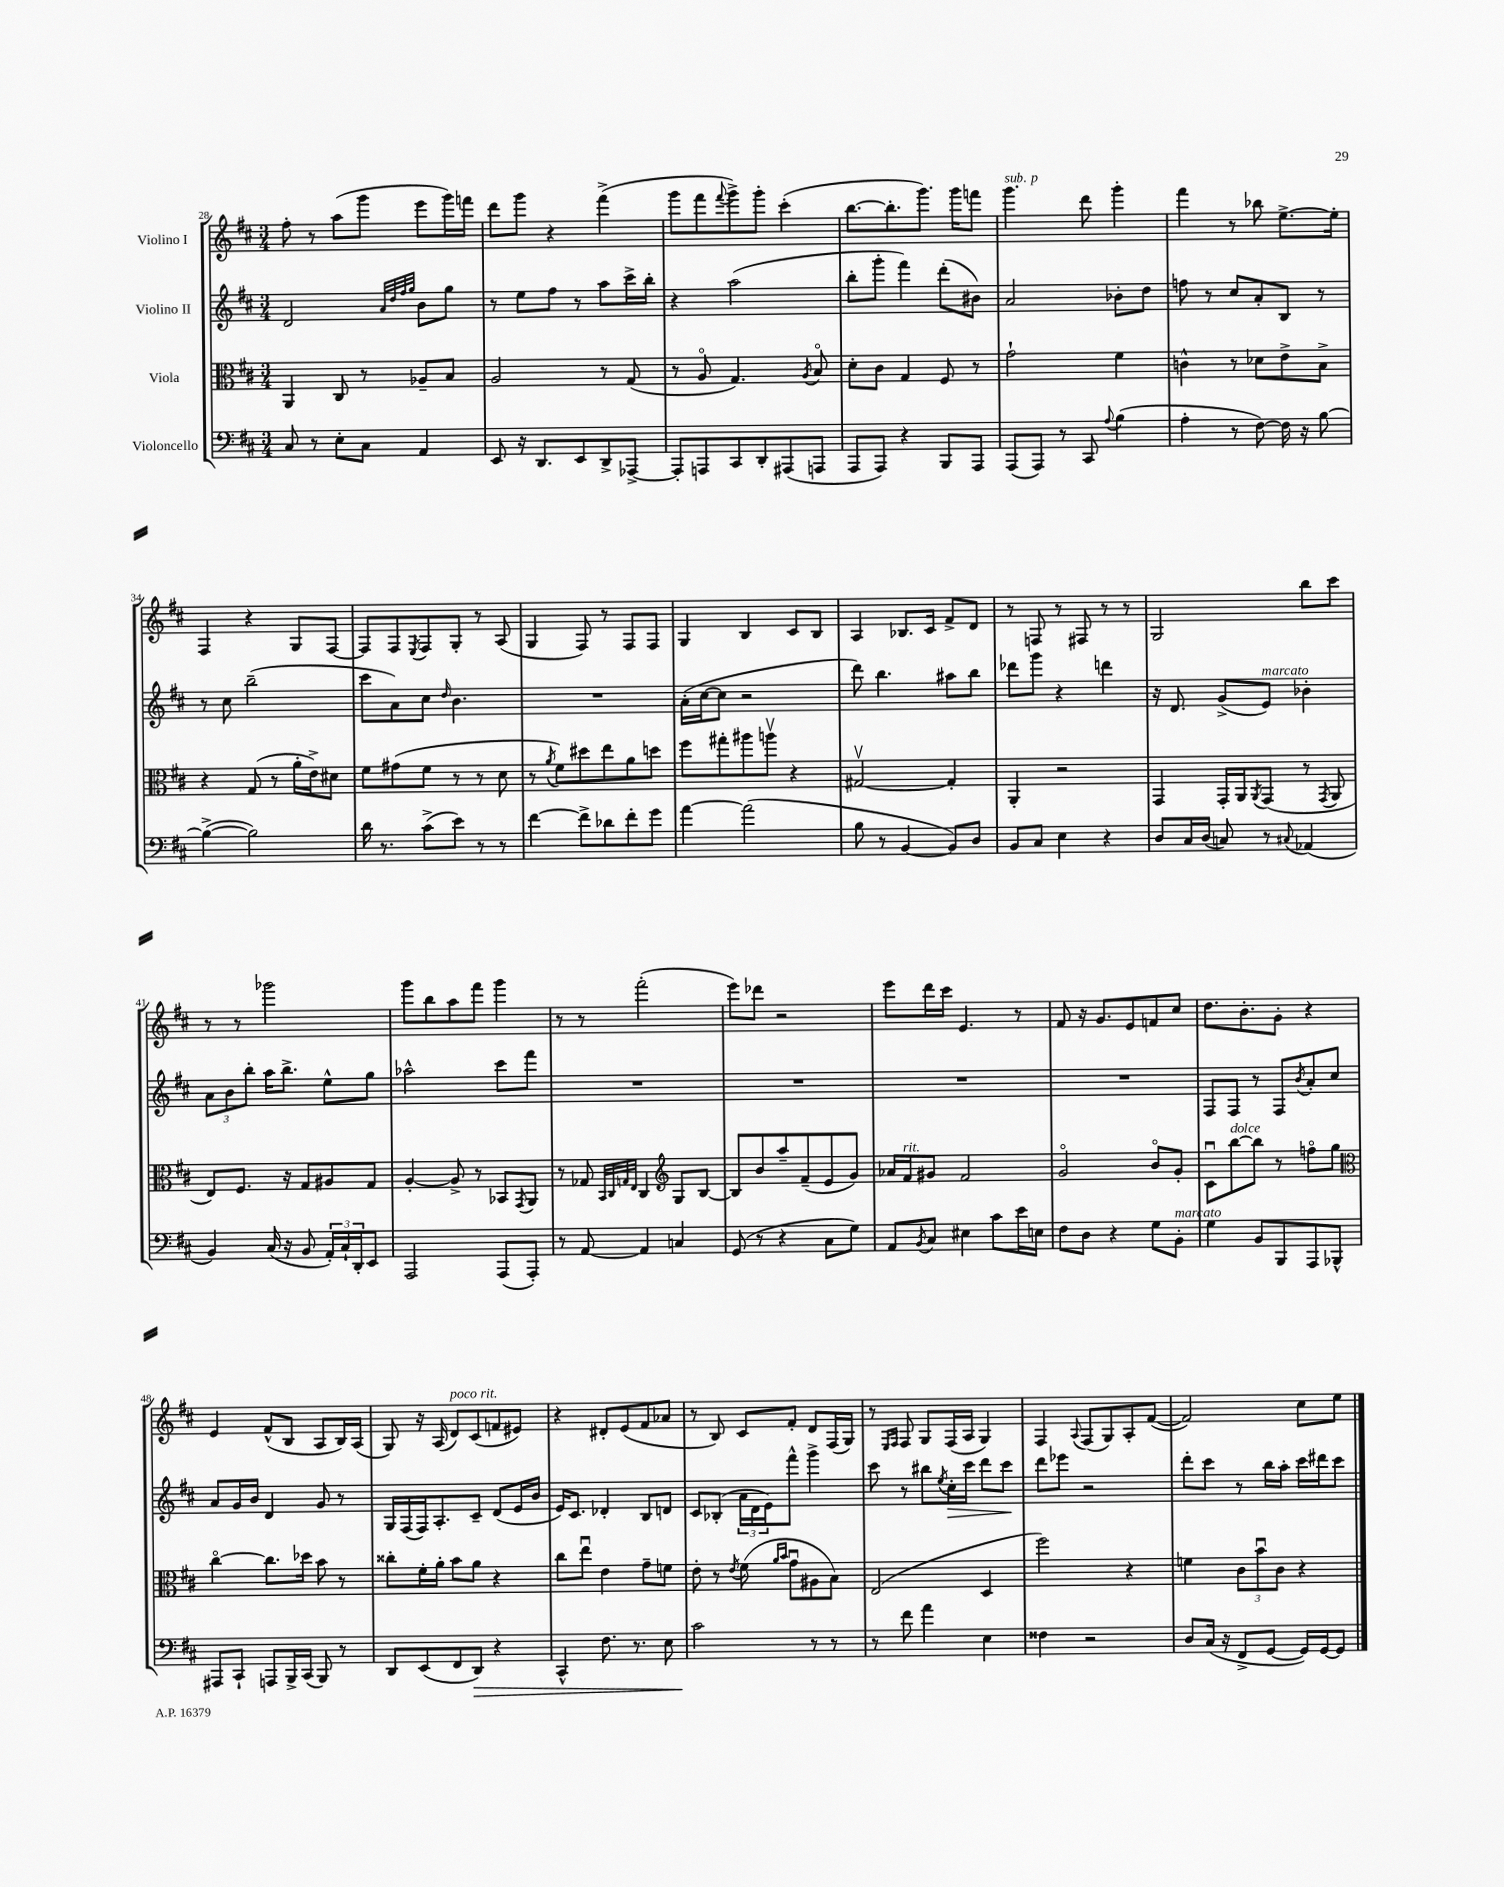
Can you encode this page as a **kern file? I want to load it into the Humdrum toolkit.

**kern	**kern	**kern	**kern
*staff4	*staff3	*staff2	*staff1
*clefF4	*clefC3	*clefG2	*clefG2
*k[f#c#]	*k[f#c#]	*k[f#c#]	*k[f#c#]
*M3/4	*M3/4	*M3/4	*M3/4
8C#/	4AA/	2d/	8ff#'\
8r	.	.	8r
8E'\L	8C#/	.	(8aa\L
8C#\J	8r	.	8ggg\J
.	.	32qqa/LLL	.
.	.	32qqdd/	.
.	.	32qqff#/	.
.	.	32qqgg/JJJ	.
4AA/	8A-~/L	8b\L	8eee\L
.	8B/J	8gg\J	16ggg\L)
.	.	.	16fff\JJ
=	=	=	=
8EE/	2A/	8r	8ddd\L
16r	.	8ee\L	8ggg\J
8.DD/L	.	.	.
.	.	8ff#\J	4r
8EE/	.	8r	.
8DD^/	8r	8aa\L	(4fff#^\
[8AAA-^/J	(8G/	16ccc#^\L	.
.	.	16bb'\JJ	.
=	=	=	=
8AAA-'/]L	8r	4r	8ggg\L
8AAA/	8Ao/	.	8fff#\
.	.	.	8qqfff#/
8CC#/	4.G/)	(2aa\	8ggg^\)
8DD'/	.	.	8ggg'\J
(8AAA#/	.	.	(4ccc#'\
.	8qA/	.	.
8AAA/J	8Bo/	.	.
=	=	=	=
8AAA/L	8d'\L	8bb'\L	[8.bb\L
8AAA/J)	8c#\J	8ggg'\J	.
.	.	.	8.bb'\]
4r	4G/	4fff#\)	.
.	.	.	8.ggg\J)
8BBB/L	8F#/	(8ddd'\L	.
.	.	.	16ggg\LK
8AAA/J	8r	8b#\J)	8fff\J
=	=	=	=
(8AAA/L	2g`\	2a/	4.ggg\
8AAA/J)	.	.	.
8r	.	.	.
8CC#/	.	.	8ddd\
8qqA/	.	.	.
(4B\	4f#\	8b-'\L	4ggg'\
.	.	8dd\J	.
=	=	=	=
4A'\	4c^^\	8ff\	4fff#\
.	.	8r	.
8r	8r	8cc#/L	8r
[8F#\)	8d-\L	8a'/	8bb-\
16F#\]	8e^\	8B/J	[8.ee^\L
16r	.	.	.
[8B\	8B^\J	8r	.
.	.	.	16ee'\]Jk
=	=	=	=
(4B^\_	4r	8r	4F#/
.	.	8cc#\	.
2B\])	(8G/	(2bb~\	4r
.	8r	.	.
.	16a'\LL	.	8G/L
.	16e^\J)	.	.
.	8d#\J	.	[8F#/J
=	=	=	=
16d\	8f#\L	8ccc#\L	8F#/]L
8.r	.	.	.
.	(8g#\	8a\)	8F#/
.	.	.	8qE/
(8c#^\L	8f#\J	8cc#\J	8F#/
.	.	16qqdd/	.
8e\J)	8r	4.b\	8G'/J
8r	8r	.	8r
8r	8d\	.	(8A/
=	=	=	=
[4f#\	8r	2.r	4G/
.	8qa/	.	.
.	8f#\L)	.	.
8f#^\]L	8dd#\	.	8F#/)
8d-\	8ee\	.	8r
8f#'\	8a\	.	8F#/L
8g\J	8dd\J	.	8F#/J
=	=	=	=
[4a\	8ff#\L	(16a'\LL	4G/
.	.	[16cc#\J	.
.	8gg#'\	8cc#\]J	.
(2a\]	8aa#\	2r	4B/
.	8aav\J	.	.
.	4r	.	8c#/L
.	.	.	8B/J
=	=	=	=
8B\	[2G#v/	8ddd\)	4A/
8r	.	4.bb\	.
[4BB/	.	.	8.B-/L
.	.	.	16c#/Jk
8BB/]L)	4G#'/]	8aa#\L	8f#^/L
8D/J	.	8bb\J	8d/J
=	=	=	=
8BB/L	4AA'/	8ddd-\L	8r
8C#/J	.	8ggg\J	8F/
4E\	2r	4r	8r
.	.	.	8F#/
4r	.	4ddd\	8r
.	.	.	8r
=	=	=	=
8D/L	4GG/	16r	2G/
.	.	8.d/	.
16C#/L	.	.	.
(16D/JJ	.	.	.
8C/)	16GG'/LL	(8g^/L	.
.	16AA/J	.	.
.	8qAA/	.	.
8r	(8GG/J	8e/J)	.
8qqC#/	.	.	.
(4AA-/	8r	4b-'\	8bb\L
.	8qGG/	.	.
.	8AA/	.	8ccc#\J
=	=	=	=
4BB/)	8E/L)	12a\L	8r
.	.	12b\	.
.	8.F#/J	.	8r
.	.	12bb'\J	.
(16C#/	.	16aa\LK	2ggg-\
16r	16r	8.bb^\J	.
8BB/	8G/L	.	.
24AA'/LL)	8A#/	8ee^^\L	.
24C#`/	.	.	.
24DD'/J	.	.	.
8EE/J	8G/J	8gg\J	.
=	=	=	=
2AAA/	[4A'/	2aa-^^\	8ggg\L
.	.	.	8bb\
.	8A^/]	.	8aa\
.	8r	.	8fff#\J
(8AAA/L	8BB-/L	8ccc#\L	4ggg\
.	8qGG/	.	.
8AAA'/J)	8AA/J	8fff#\J	.
=	=	=	=
8r	8r	2.r	8r
[8AA/	8G-/	.	8r
.	32qqBB/LLL	.	.
.	32qqC#/	.	.
.	32qqG/	.	.
.	32qqE/JJJ	.	.
4AA/]	4C#/	.	(2fff#'\
*	*clefG2	*	*
4C/	8G/L	.	.
.	[8B/J	.	.
=	=	=	=
(8GG/	8B/]L	2.r	8eee\L)
8r	8b/	.	8ddd-\J
4r	8aa~/	.	2r
.	(8f#~/	.	.
8C#\L	8e/	.	.
8G\J)	8g/J)	.	.
=	=	=	=
8AA/L	16a-/LL	2.r	8eee\L
.	16f#/J	.	.
8qBB/	.	.	.
8C#/J	8g#/J	.	16ddd\L
.	.	.	16ccc#\JJ
4E#\	2f#/	.	4.e/
8c#\L	.	.	.
16e\L	.	.	8r
16E\JJ	.	.	.
=	=	=	=
8F#\L	2go/	2.r	8f#/
8D\J	.	.	16r
.	.	.	8.g/L
4r	.	.	.
.	.	.	8e/
8G\L	8bo/L	.	8f/
8BB'\J	8g'/J	.	8cc#/J
=	=	=	=
4G\	8c#u\L	8F#/L	8.dd\L
.	[8bb\	8F#/J	.
.	.	.	8.b'\
8BB/L	8bb\]J	8r	.
8BBB/	8r	8F#/L	8g'\J
.	.	8qb/	.
8AAA/	8ffo\L	8a'/	4r
8BBB-^^/J	8gg\J	8cc#/J	.
=	=	=	=
*	*clefC3	*	*
8AAA#/L	[4cc#o\	8a/L	4e/
8CC#`/J	.	16g/L	.
.	.	16b/JJ	.
8AAA/L	8.cc#\]L	4d/	(8f#^^/L
16BBB^/L	.	.	8B/J
(16CC#/JJ	16dd-\Jk	.	.
8BBB/)	8b\	8g/	8A/L
8r	8r	8r	16B/L)
.	.	.	(16A/JJ
=	=	=	=
8DD/L	8cc##'\L	16G/LL	8G/)
.	.	(16F#/	.
(8EE/	16f#'\L	16F#/J)	16r
.	16a'\JJ	8.A'/	(16A/
8FF#/	8b\L	.	8d/L)
8DD/J)	8a\J	8c#~/J	(8c#/
4r	4r	(8d/L	8f/
.	.	16e/L	8e#/J)
.	.	16b/JJ	.
=	=	=	=
4CC#^^/	8cc#\L	16e/LK)	4r
.	.	8.c#/J	.
.	8eeu\J	.	.
8.F#\	4e\	4d-'/	8d#'/L
.	.	.	(8e/
8.r	.	.	.
.	8g~\L	8B/L	8f#/
8E\	8f\J	8d/J	8a-/J
=	=	=	=
2c#\	8e'\	8c#/L	8r
.	8r	(8B-'/J	8B/)
.	8qe/	.	.
.	(8f#\	24a\LL	8c#/L
.	.	24d\	.
.	.	24e\J)	.
.	16qqa/LL	.	.
.	16qqb/JJ	.	.
.	8gu\L	8fff#^^\J	8f#'/J
8r	8A#\	4ggg^\	8d/L
8r	8B\J)	.	(16F#/L
.	.	.	16G/JJ)
=	=	=	=
8r	(2E/	8ccc#\	8r
.	.	.	16qqE/LL
.	.	.	16qqF#/JJ
8f#\	.	8r	8F#/
4a\	.	8bb#\L	8G/L
.	.	8qee/	.
.	.	16cc#'\L	(16F#/L
.	.	16ccc#\JJ	16A/JJ
4E\	4D/	8ddd\L	4G/)
.	.	8ccc#\J	.
=	=	=	=
4F##\	2ff#\)	8ddd\L	4F#/
.	.	8eee-\J	.
.	.	.	8qqA/
2r	.	2r	(8F#/L
.	.	.	8G/)
.	4r	.	8A'/
.	.	.	([8f#/J
=	=	=	=
8D/L	4f\	8ddd'\L	2f#/])
(16C#/Jk	.	8ccc#\J	.
16r	.	.	.
8FF#^/L	12c#\L	8r	.
.	12bu\	.	.
[8GG/J	.	16bb\LL	.
.	12c#\J	.	.
.	.	16aa'\JJ	.
16GG/]LL)	4r	16ccc#\LL	8cc#\L
[16GG/J	.	16ddd#\J	.
8GG/]J	.	8ccc#\J	8ee\J
==	==	==	==
*-	*-	*-	*-
